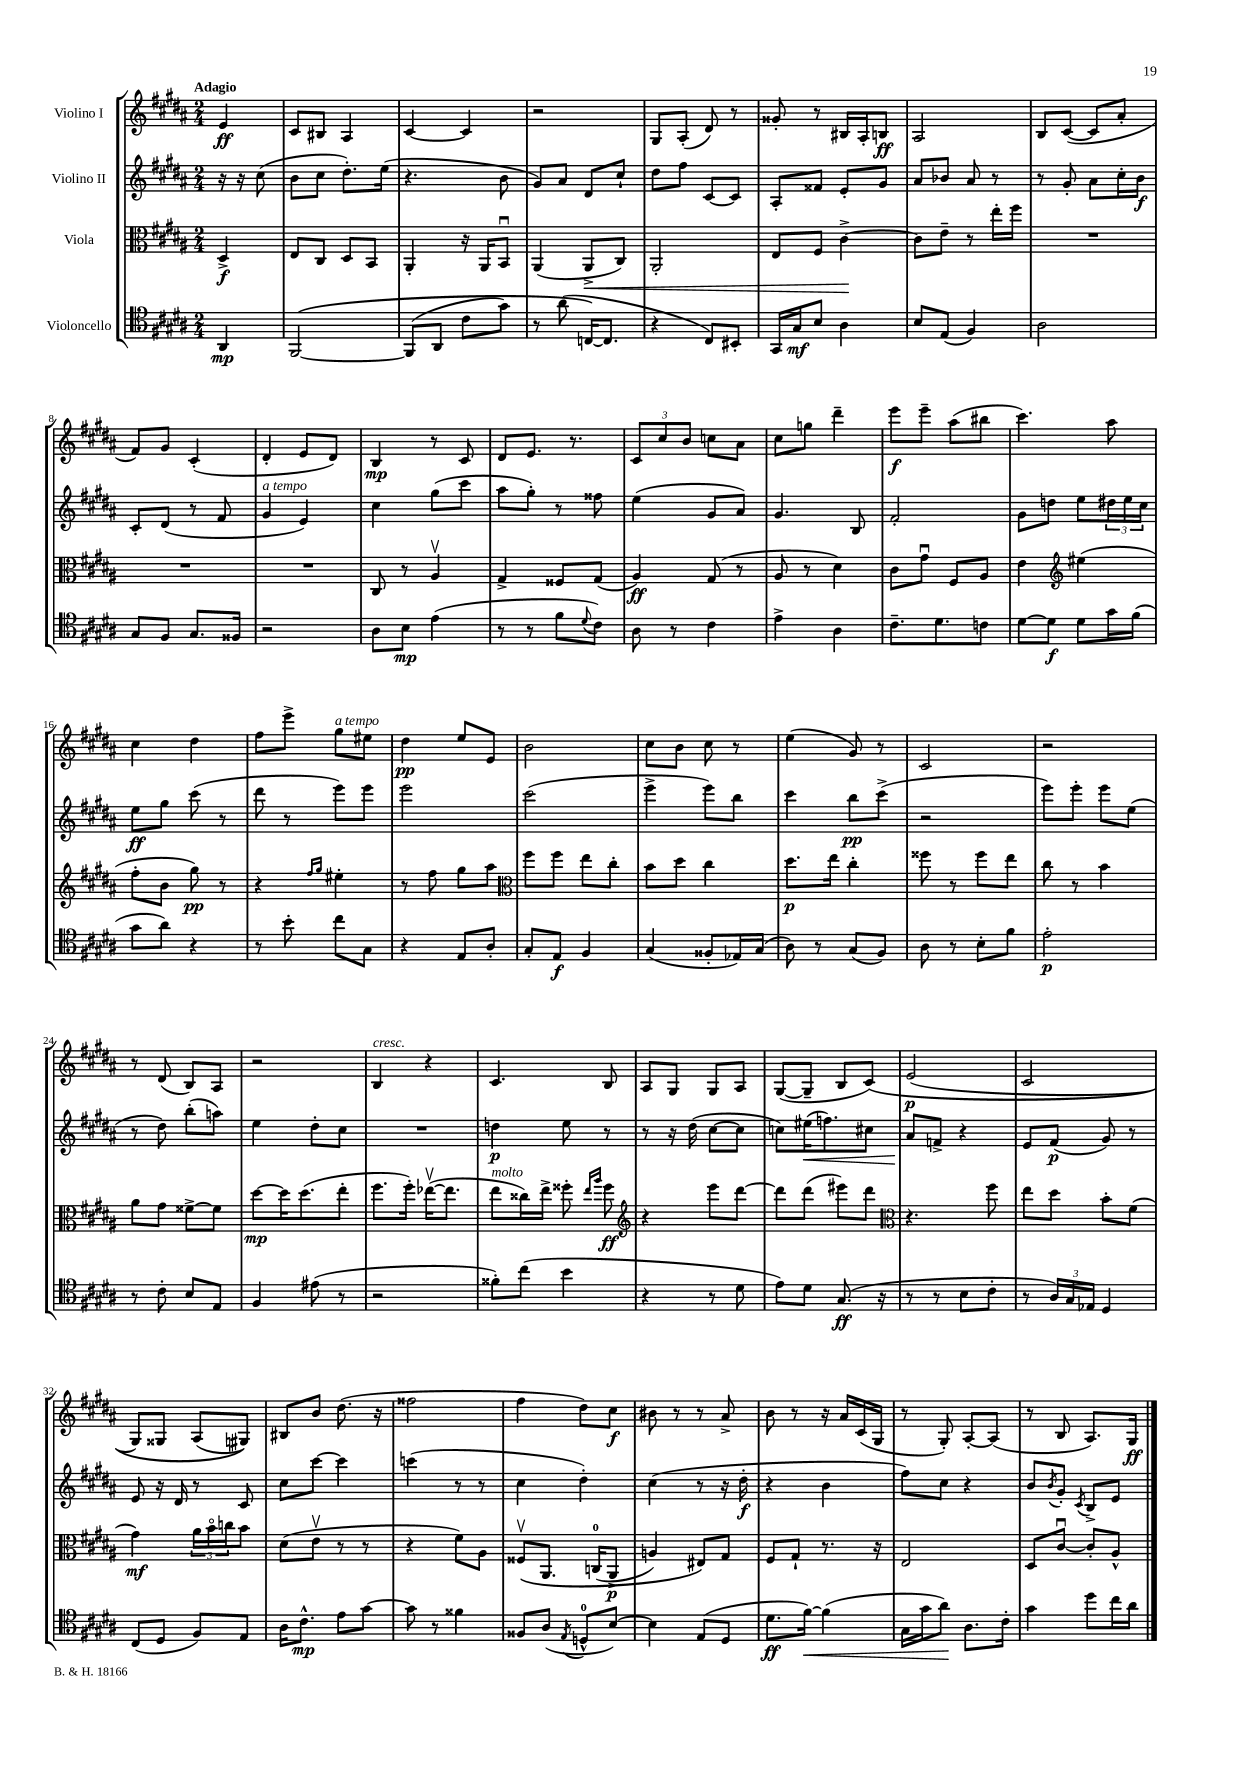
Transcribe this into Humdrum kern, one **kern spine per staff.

**kern	**dynam	**kern	**dynam	**kern	**dynam	**kern	**dynam
*part4	*part4	*part3	*part3	*part2	*part2	*part1	*part1
*staff4	*staff4	*staff3	*staff3	*staff2	*staff2	*staff1	*staff1
*I"Violoncello	*	*I"Viola	*	*I"Violino II	*	*I"Violino I	*
*clefC4	*	*clefC3	*	*clefG2	*	*clefG2	*
*k[f#c#g#d#a#]	*	*k[f#c#g#d#a#]	*	*k[f#c#g#d#a#]	*	*k[f#c#g#d#a#]	*
*M2/4	*	*M2/4	*	*M2/4	*	*M2/4	*
=	=	=	=	=	=	=	=
!	!	!	!	!	!	!LO:TX:a:B:t=Adagio	!
4AA#/	mp	4D#^/	f	16r	.	4e/	ff
.	.	.	.	16r	.	.	.
.	.	.	.	(8cc#\	.	.	.
=1	=1	=1	=1	=1	=1	=1	=1
([2FF#/	.	8E/L	.	8b\L	.	8c#/L	.
.	.	8C#/J	.	8cc#\J	.	8B#X/J	.
.	.	8D#/L	.	8.dd#'\L)	.	4A#/	.
.	.	8BB/J	.	.	.	.	.
.	.	.	.	(16ee\Jk	.	.	.
=2	=2	=2	=2	=2	=2	=2	=2
(8FF#/L]	.	4AA#'/	.	4.r	.	[4c#/	.
8AA#/J	.	.	.	.	.	.	.
8c#\L	.	16r	.	.	.	4c#/]	.
.	.	16AA#/KL	.	.	.	.	.
8g#\J)	.	8BBu/J	.	8b\	.	.	.
=3	=3	=3	=3	=3	=3	=3	=3
8r	.	(4AA#/	.	8g#/L)	.	2r	.
(8a#\	.	.	.	8a#/J	.	.	.
!	!	!	!LO:HP:b	!	!	!	!
[16Cn/KL)	.	8AA#^/L	<	8d#/L	.	.	.
8.C/J]	.	.	.	.	.	.	.
.	.	8C#/J)	.	8cc#`/J	.	.	.
=4	=4	=4	=4	=4	=4	=4	=4
4r	.	2AA#'/	.	8dd#\L	.	8G#/L	.
.	.	.	.	8ff#\J	.	(8A#'/J	.
8C#/L)	.	.	.	[8c#/L	.	8d#/)	.
8BB#X'/J	.	.	.	8c#/J]	.	8r	.
=5	=5	=5	=5	=5	=5	=5	=5
16GG#/LL	.	8E/L	.	8A#'/L	.	8g##X'/	.
16G#/J	mf	.	.	.	.	.	.
8B/J	.	8F#/J	.	8f##X/J	.	8r	.
4A#\	.	[4c#^\	.	8e'/L	.	16B#X/LL	.
.	.	.	.	.	.	16A#'/J	.
.	.	.	.	8g#/J	.	8Bn/J	ff
.	.	.	[	.	.	.	.
=6	=6	=6	=6	=6	=6	=6	=6
8B/L	.	8c#\L]	.	8a#/L	.	2A#/	.
(8E/J	.	8e~\J	.	8b-X/J	.	.	.
4F#/)	.	8r	.	8a#/	.	.	.
.	.	16ee'\LL	.	8r	.	.	.
.	.	16ff#\JJ	.	.	.	.	.
=7	=7	=7	=7	=7	=7	=7	=7
2A#\	.	2r	.	8r	.	8B/L	.
.	.	.	.	8g#'/	.	([8c#/J	.
.	.	.	.	8a#\L	.	8c#/L]	.
.	.	.	.	16cc#'\L	.	8a#'/J	.
.	.	.	.	16b\JJ	f	.	.
!!LO:LB:g=z
=8	=8	=8	=8	=8	=8	=8	=8
8G#/L	.	2r	.	8c#'/L	.	8f#/L)	.
8F#/J	.	.	.	(8d#/J	.	8g#/J	.
8.G#/L	.	.	.	8r	.	(4c#'/	.
.	.	.	.	8f#/	.	.	.
16F##X/Jk	.	.	.	.	.	.	.
=9	=9	=9	=9	=9	=9	=9	=9
!	!	!	!	!LO:TX:a:i:t=a tempo	!	!	!
2r	.	2r	.	4g#/	.	4d#'/	.
.	.	.	.	4e/)	.	8e/L	.
.	.	.	.	.	.	8d#/J)	.
=10	=10	=10	=10	=10	=10	=10	=10
8A#\L	.	8C#/	.	4cc#\	.	4B/	mp
8B\J	mp	8r	.	.	.	.	.
(4e\	.	4A#v/	.	(8gg#\L	.	8r	.
.	.	.	.	8ccc#\J	.	8c#/	.
=11	=11	=11	=11	=11	=11	=11	=11
8r	.	4G#^/	.	8aa#\L	.	8d#/L	.
8r	.	.	.	8gg#'\J)	.	8.e/J	.
8f#\L	.	8F##X/L	.	8r	.	.	.
.	.	.	.	.	.	8.r	.
8qqd#/	.	.	.	.	.	.	.
8c#\J)	.	(8G#/J	.	8ff##X\	.	.	.
=12	=12	=12	=12	=12	=12	=12	=12
8A#\	.	4A#/)	ff	(4ee\	.	12c#/L	.
.	.	.	.	.	.	12cc#/	.
8r	.	.	.	.	.	.	.
.	.	.	.	.	.	12b/J	.
4c#\	.	(8G#/	.	8g#/L	.	8ccn\L	.
.	.	8r	.	8a#/J)	.	8a#\J	.
=13	=13	=13	=13	=13	=13	=13	=13
4e^\	.	8A#/	.	4.g#/	.	8cc#\L	.
.	.	8r	.	.	.	8ggn\J	.
4A#\	.	4d#\)	.	.	.	4ddd#~\	.
.	.	.	.	8B/	.	.	.
=14	=14	=14	=14	=14	=14	=14	=14
8.c#~\L	.	8c#\L	.	2f#'/	.	8eee\L	f
.	.	8g#u\J	.	.	.	8eee~\J	.
8.d#\	.	.	.	.	.	.	.
.	.	8F#/L	.	.	.	(8aa#\L	.
8cn\J	.	8A#/J	.	.	.	8bb#X\J	.
=15	=15	=15	=15	=15	=15	=15	=15
[8d#\L	.	4e\	.	8g#\L	.	4.ccc#\)	.
8d#\J]	f	.	.	8ddn\J	.	.	.
*	*	*clefG2	*	*	*	*	*
8d#\L	.	(4ee#X\	.	8ee\L	.	.	.
16g#\L	.	.	.	24dd#X\L	.	8aa#\	.
.	.	.	.	24ee\	.	.	.
(16f#\JJ	.	.	.	.	.	.	.
.	.	.	.	24cc#\JJ	.	.	.
!!LO:LB:g=z
=16	=16	=16	=16	=16	=16	=16	=16
8g#\L	.	8ff#'\L	.	8ee\L	ff	4cc#\	.
8a#\J)	.	8b\J	.	8gg#\J	.	.	.
4r	.	8gg#\)	pp	(8ccc#\	.	4dd#\	.
.	.	8r	.	8r	.	.	.
=17	=17	=17	=17	=17	=17	=17	=17
8r	.	4r	.	8ddd#\	.	8ff#\L	.
8b'\	.	.	.	8r	.	8eee^\J	.
.	.	16qqff#/LL	.	.	.	.	.
.	.	16qqgg#/JJ	.	.	.	.	.
!	!	!	!	!	!	!LO:TX:a:i:t=a tempo	!
8cc#\L	.	4ee#X'\	.	8eee\L)	.	8gg#\L	.
8G#\J	.	.	.	8eee\J	.	8ee#X\J	.
=18	=18	=18	=18	=18	=18	=18	=18
4r	.	8r	.	2eee\	.	4dd#\	pp
.	.	8ff#\	.	.	.	.	.
8E/L	.	8gg#\L	.	.	.	8ee/L	.
8A#'/J	.	8aa#\J	.	.	.	8e/J	.
=19	=19	=19	=19	=19	=19	=19	=19
*	*	*clefC3	*	*	*	*	*
8G#'/L	.	8ff#\L	.	(2ccc#\	.	2b\	.
8E/J	f	8ff#\J	.	.	.	.	.
4F#/	.	8ee\L	.	.	.	.	.
.	.	8cc#'\J	.	.	.	.	.
=20	=20	=20	=20	=20	=20	=20	=20
(4G#/	.	8b\L	.	4eee^\	.	8cc#\L	.
.	.	8dd#\J	.	.	.	8b\J	.
8F##X'/L	.	4cc#\	.	8eee\L)	.	8cc#\	.
16E-X/L)	.	.	.	8bb\J	.	8r	.
(16G#/JJ	.	.	.	.	.	.	.
=21	=21	=21	=21	=21	=21	=21	=21
8A#\)	.	8.dd#\L	p	4ccc#\	.	(4ee\	.
8r	.	.	.	.	.	.	.
.	.	16ee\Jk	.	.	.	.	.
(8G#/L	.	4cc#'\	.	8bb\L	pp	8g#/)	.
8F#/J)	.	.	.	(8ccc#^\J	.	8r	.
=22	=22	=22	=22	=22	=22	=22	=22
8A#\	.	8ff##X\	.	2r	.	2c#/	.
8r	.	8r	.	.	.	.	.
8B'\L	.	8ff##\L	.	.	.	.	.
8f#\J	.	8ee\J	.	.	.	.	.
=23	=23	=23	=23	=23	=23	=23	=23
2e'\	p	8cc#\	.	8eee\L)	.	2r	.
.	.	8r	.	8eee'\J	.	.	.
.	.	4b\	.	8eee\L	.	.	.
.	.	.	.	(8ee\J	.	.	.
!!LO:LB:g=z
=24	=24	=24	=24	=24	=24	=24	=24
8r	.	8a#\L	.	8r	.	8r	.
8c#'\	.	8g#\J	.	8dd#\)	.	(8d#/	.
8B/L	.	[8f##X^\L	.	(8bb'\L	.	8B/L)	.
8E/J	.	8f##\J]	.	8aan\J)	.	8A#/J	.
=25	=25	=25	=25	=25	=25	=25	=25
4F#/	.	[8dd#\L	mp	4ee\	.	2r	.
.	.	16dd#\K]	.	.	.	.	.
.	.	(8.dd#\	.	.	.	.	.
(8e#X\	.	.	.	8dd#'\L	.	.	.
8r	.	8ee'\J	.	8cc#\J	.	.	.
=26	=26	=26	=26	=26	=26	=26	=26
!	!	!	!	!	!	!LO:TX:a:i:t=cresc.	!
2r	.	8.ff#\L	.	2r	.	4B/	.
.	.	16ff#'\Jk)	.	.	.	.	.
.	.	([16ee-Xv\KL	.	.	.	4r	.
.	.	8.ee-\J]	.	.	.	.	.
=27	=27	=27	=27	=27	=27	=27	=27
!	!	!LO:TX:a:i:t=molto	!	!	!	!	!
8f##X'\L)	.	8ee\L	.	4ddn\	p	4.c#/	.
(8cc#\J	.	16cc##X\L)	.	.	.	.	.
.	.	16ee^\JJ	.	.	.	.	.
4b\	.	8ff##X'\	.	8ee\	.	.	.
.	.	16qqee/LL	.	.	.	.	.
.	.	16qqaa#/JJ	.	.	.	.	.
.	.	8ff##\	ff	8r	.	8B/	.
=28	=28	=28	=28	=28	=28	=28	=28
*	*	*clefG2	*	*	*	*	*
4r	.	4r	.	8r	.	8A#/L	.
.	.	.	.	16r	.	8G#/J	.
.	.	.	.	(16dd#\	.	.	.
8r	.	8eee\L	.	[8cc#\L	.	8G#/L	.
8d#\	.	[8ddd#\J	.	8cc#\J]	.	8A#/J	.
=29	=29	=29	=29	=29	=29	=29	=29
8e\L)	.	8ddd#\L]	.	8ccn\L)	.	([8G#/L	.
!	!	!	!	!	!LO:HP:b	!	!
8d#\J	.	(8ddd#\J	.	(16ee#X\K	<	8G#~/J]	.
.	.	.	.	8.ffn\)	.	.	.
(8.G#/	ff	8eee#X\L)	.	.	.	8B/L	.
.	.	8ddd#\J	.	8cc#X\J	.	(8c#/J)	.
16r	.	.	.	.	.	.	.
=30	=30	=30	=30	=30	=30	=30	=30
*	*	*clefC3	*	*	*	*	*
8r	.	4.r	.	8a#/L	.	(2e/	p
8r	.	.	.	8fn^/J	[	.	.
8B\L	.	.	.	4r	.	.	.
8c#'\J	.	8ff#\	.	.	.	.	.
=31	=31	=31	=31	=31	=31	=31	=31
8r	.	8ee\L	.	8e/L	.	2c#/	.
24A#/LL)	.	8dd#\J	.	(8f#/J	p	.	.
24G#/	.	.	.	.	.	.	.
24E-X/JJ	.	.	.	.	.	.	.
4D#/	.	8b'\L	.	8g#/)	.	.	.
.	.	(8f#\J	.	8r	.	.	.
!!LO:LB:g=z
=32	=32	=32	=32	=32	=32	=32	=32
(8C#/L	.	4g#\)	mf	8e/	.	8G#/L)	.
8D#/J	.	.	.	16r	.	8G##X/J	.
.	.	.	.	16d#/	.	.	.
8F#/L)	.	24a#\LL	.	8r	.	(8A#/L	.
.	.	24b\	.	.	.	.	.
.	.	24ccn\J	.	.	.	.	.
8E/J	.	8b\J	.	8c#/	.	8G#X/J))	.
=33	=33	=33	=33	=33	=33	=33	=33
16A#\KL	.	(8d#\L	.	8cc#\L	.	8B#X/L	.
8.c#^^\J	mp	.	.	.	.	.	.
.	.	8ev\J	.	[8ccc#\J	.	8b/J	.
8e\L	.	8r	.	4ccc#\]	.	(8.dd#\	.
[8g#\J	.	8r	.	.	.	.	.
.	.	.	.	.	.	16r	.
=34	=34	=34	=34	=34	=34	=34	=34
8g#\]	.	4r	.	(4cccn\	.	2ff##X\	.
8r	.	.	.	.	.	.	.
4f##X\	.	8f#\L)	.	8r	.	.	.
.	.	8A#\J	.	8r	.	.	.
=35	=35	=35	=35	=35	=35	=35	=35
8F##X/L	.	(8F##Xv/L	.	4cc#\	.	4ff#\	.
(8A#/J	.	8.AA#/J	.	.	.	.	.
8qE/	.	.	.	.	.	.	.
8Dn^^/L	.	.	.	4dd#'\)	.	8dd#\L)	.
.	.	(16Cn/KL	.	.	.	.	.
[8B/J)	.	8AA#^/J	p	.	.	8cc#\J	f
=36	=36	=36	=36	=36	=36	=36	=36
4B\]	.	4An/)	.	(4cc#\	.	8b#X\	.
.	.	.	.	.	.	8r	.
(8E/L	.	8E#X/L)	.	8r	.	8r	.
8D#/J	.	8G#/J	.	16r	.	8a#^/	.
.	.	.	.	16dd#'\	f	.	.
=37	=37	=37	=37	=37	=37	=37	=37
8.d#\L	ff	8F#/L	.	4r	.	8b\	.
.	.	8G#`/J	.	.	.	8r	.
!	!LO:HP:b	!	!	!	!	!	!
[16f#\Jk)	<	.	.	.	.	.	.
(4f#\]	.	8.r	.	4b\	.	16r	.
.	.	.	.	.	.	16a#/LL	.
.	.	.	.	.	.	(16c#/	.
.	.	16r	.	.	.	16G#/JJ	.
=38	=38	=38	=38	=38	=38	=38	=38
16G#\LL	.	2E/	.	8ff#\L)	.	8r	.
16g#\J	.	.	.	.	.	.	.
8a#\J)	.	.	.	8cc#\J	.	8G#'/)	.
8.A#\L	[	.	.	4r	.	[8A#'/L	.
.	.	.	.	.	.	(8A#/J]	.
16c#'\Jk	.	.	.	.	.	.	.
=39	=39	=39	=39	=39	=39	=39	=39
4g#\	.	8D#/L	.	8b/L	.	8r	.
.	.	.	.	8qb/	.	.	.
.	.	[8c#u/J	.	8g#'/J	.	8B/	.
.	.	.	.	8qc#/	.	.	.
8dd#\L	.	8c#'/L]	.	8B^/L	.	8.A#/L)	.
16cc#\L	.	8A#^^/J	.	8e/J	.	.	.
16a#\JJ	.	.	.	.	.	16G#/Jk	ff
==	==	==	==	==	==	==	==
*-	*-	*-	*-	*-	*-	*-	*-
